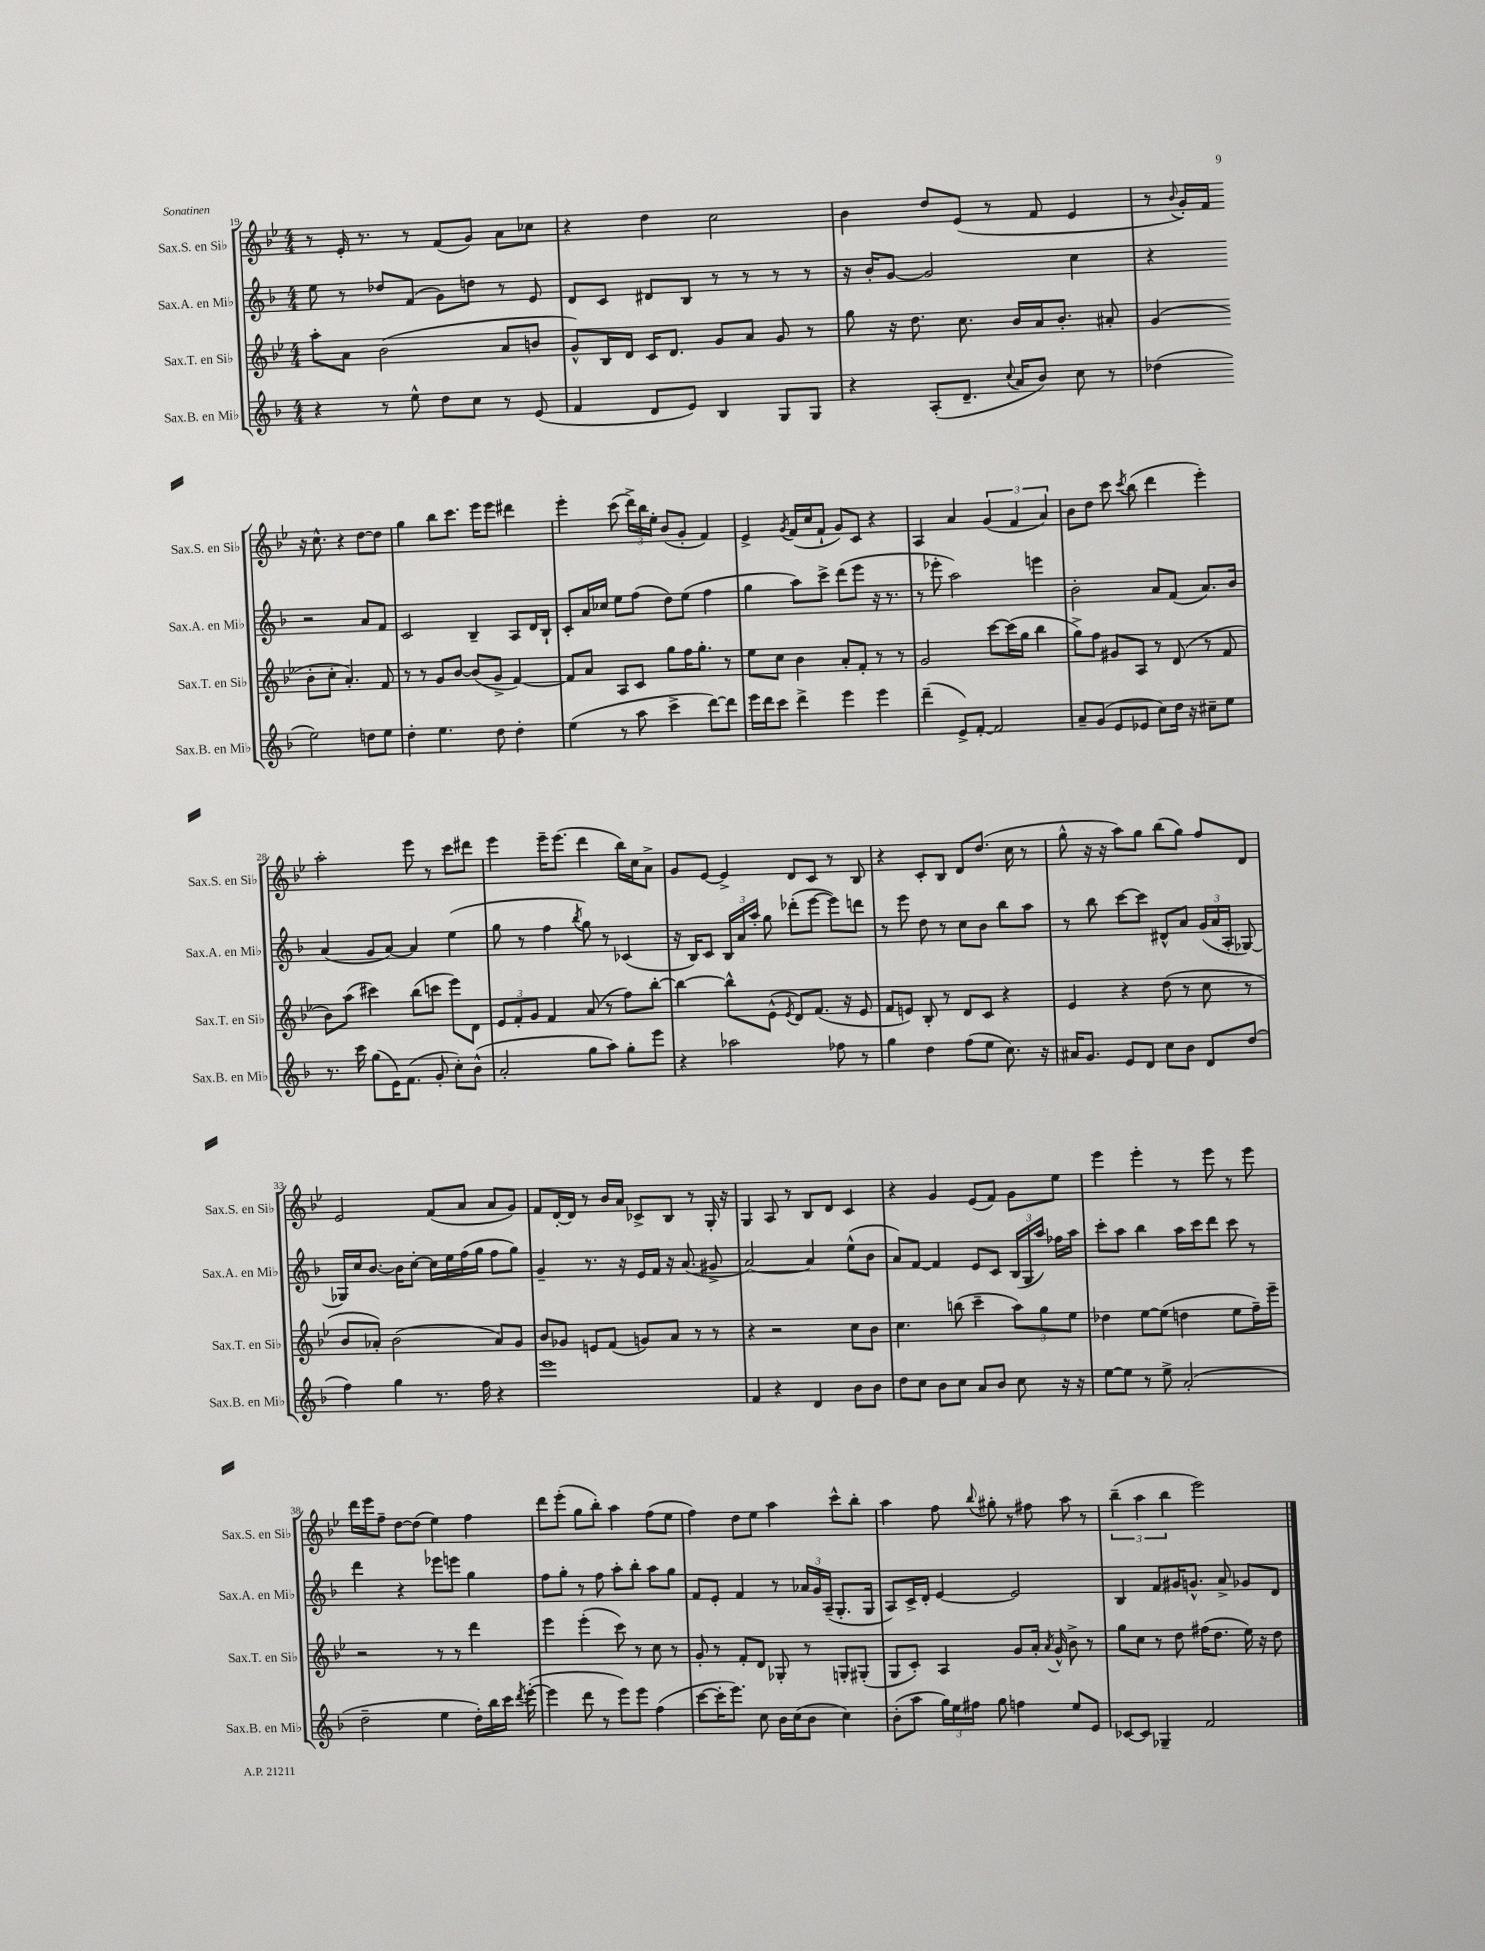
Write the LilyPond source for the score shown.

<<
\new StaffGroup <<
\new Staff = "s0" \with { instrumentName = "Sax.S. en Sib" shortInstrumentName = "Sax.S. en Sib" } {
    \clef treble \key bes \major \numericTimeSignature \time 4/4
    \autoBeamOff r8 ees'16-. r8. r8 f'8[( g'8]) a'8[ ces''8] |
    r4 d''4 c''2 |
    bes'4 d''8[ ees'8]( r8 f'8 ees'4 |
    r8 \appoggiatura { bes'8 } g'16[-.) f'16] r16 c''8.-^ r4 d''8[~ d''8] |
    g''4 bes''8[ c'''8.] ees'''16[ ees'''8] dis'''4 |
    ees'''4-. c'''8( \tuplet 3/2 { d'''16[->) bes''16 ees''16]-. } bes'8[( g'8]-. f'4) |
    ees'4-> \acciaccatura { g'8 } f'16[( c''16 f'8]-! g'8[) c'8] r4 |
    a4 a'4 \tuplet 3/2 { g'4( f'4 a'4) } |
    bes'8[ d''8] c'''8 \acciaccatura { c'''8 } bes''8( d'''4 ees'''4-.) |
    a''2-. ees'''8 r8 c'''8[ dis'''8] |
    ees'''4 ees'''16[-- ees'''8.]( d'''4 bes''16[) c''16 a'8]-> |
    g'8[ ees'8]~ ees'4-> d'8[ c'8] r8 bes8 |
    r4 c'8[-. bes8] d'8[ d''8.]( c''16 r8 |
    g''8-^ r16 r16 a''8[) g''8] bes''8[( g''8]) f''8[ d'8] |
    ees'2 f'8[( a'8] a'8[ g'8]) |
    f'8[ d'16~-. d'16] r8 bes'16[ a'16] ces'8[-> bes8] r8 g16-. r16 |
    g4 a8 r8 bes8[ d'8] c'4 |
    r4 g'4 ees'8[( f'8]) g'8[ ees''8] |
    ees'''4 ees'''4-. r8 ees'''8 r8 ees'''8 |
    d'''16[ ees'''16 f''8]-- d''8[~ d''8]( ees''4) f''4 |
    d'''8[ ees'''8]-.( g''8[ bes''8]-.) a''4 f''8[( ees''8] |
    f''4) d''8[ ees''8] a''4 c'''8[-^ bes''8]-. |
    a''4 f''8 \appoggiatura { bes''8 } gis''8-. r8 fis''8 a''8 r8 |
    \tuplet 3/2 { bes''4--( a''4 bes''4 } ees'''2) \bar "|." |
}
\new Staff = "s1" \with { instrumentName = "Sax.A. en Mib" shortInstrumentName = "Sax.A. en Mib" } {
    \clef treble \key f \major \numericTimeSignature \time 4/4
    \autoBeamOff e''8 r8 des''8[ f'8]( g'8[) d''8] r8 e'8 |
    d'8[ c'8] dis'8[ bes8] r8 r8 r8 r8 |
    r16 bes'16[-. g'8]~ g'2 c''4 |
    r4 r2 a'8[ f'8] |
    c'2 bes4-- a8[ d'16 bes16]-! |
    c'8[-. a'16 ces''16] e''8[ f''8]( d''8[) e''8]( f''4 |
    g''4 a''8[) c'''8]-> d'''8[( e'''8] r16 r8. |
    r8 ees'''8-. a''2) e'''4 |
    bes'2-. a'8[ f'8]( a'8.[) bes'16] |
    a'4( g'8[ a'8]~) a'4 e''4( |
    g''8 r8 f''4 \acciaccatura { bes''8 } g''8) r8 ces'4( |
    r16 bes16[) c'8] \tuplet 3/2 { bes16[ a'16 a''16]-. } g''8 des'''8[-.( e'''8]~ e'''8[) d'''8] |
    r8 e'''8 d''8 r8 c''8[ bes'8] bes''8[ a''8] |
    r8 bes''8 c'''8[~ c'''8] dis'8[-^ a'8] \tuplet 3/2 { g'16[( a'16 a16]-. } ges8~) |
    ges16[ c''16 bes'8.]~ bes'16[ c''8]~-. c''16[ e''16 f''16( g''16] f''8[ g''8]) |
    g'4-- r8. r16 e'16[ f'16] r16 a'8.( gis'8-> |
    a'2~) a'4 e''8[-^( bes'8] |
    a'8[) f'8]~ f'4 e'8[ c'8] \tuplet 3/2 { bes16[( g16 a''16]) } fes''16[ a''16] |
    c'''8[-. a''8] bes''4 a''16[ c'''16 d'''8] c'''8 r8 |
    d'''4 r4 ees'''8[ e'''8] g''4 |
    f''8[ g''8]-. r8 f''8 a''8[-. bes''8]-. a''8[ g''8] |
    f'8[ e'8]-. f'4 r8 \tuplet 3/2 { aes'16[ g'16 a16]--( } g8.[-. g16] |
    a8[) c'16-> d'16]-. e'4~ e'2 |
    bes4 f'8[ gis'16 g'8.]-^ a'8-> ges'8[ d'8] \bar "|." |
}
\new Staff = "s2" \with { instrumentName = "Sax.T. en Sib" shortInstrumentName = "Sax.T. en Sib" } {
    \clef treble \key bes \major \numericTimeSignature \time 4/4
    \autoBeamOff a''8[-. a'8] bes'2( a'8[ b'8] |
    g'8[-^) bes16 d'16] c'16[ d'8.] g'8[ a'8] g'8 r8 |
    g''8 r16 d''8. c''8. bes'16[ a'16 bes'8.]-. ais'8-. |
    g'4( bes'8[-. c''8]-. a'4.-.) f'8 |
    r8 r8 g'8[ bes'8]~ bes'8[( g'8]-> f'4~) |
    f'8[ a'8] a8[ c'8] g''8[ f''16 g''8.]-. r8 |
    ees''8[ c''8] bes'4 a'8[-. f'8]-. r8 r8 |
    g'2 c'''8[~ c'''16( g''16] bes''4 |
    g''8[->) f''8] gis'8[ a8] r8 d'8( r8 f'8 |
    bes'8[) a''8]( cis'''4) bes''8[( c'''8] ees'''8[) d'8] |
    \tuplet 3/2 { ees'8[ f'8-. g'8] } f'4 a'8( r8 f''8[) bes''8]~-. |
    bes''4~ bes''8[-^ ees'8]-^( \acciaccatura { ees'8 } d'8[) f'8.]( r16 ees'8 |
    f'8[ e'8]) bes8-. r8 d'8[ c'8] r4 |
    ees'4 r4 d''8( r8 c''8 r8 |
    bes'8[ aes'8]-.) bes'2( aes'8[) g'8] |
    bes'8[ ges'8] e'8[ f'8]( g'8[) a'8] r8 r8 |
    r4 r2 c''8[ bes'8] |
    c''4. b''8( c'''4-- \tuplet 3/2 { a''8[) g''8 ees''8] } |
    des''4 ees''8[~ ees''8]( d''4 ees''8[ f''16--) ees'''16]-- |
    r2 r8 r8 d'''4 |
    ees'''4 ees'''4-.( c'''8) r8 c''8 r8 |
    g'8-. r8 f'8[-. d'8] ges8-. r8 g8[-. gis8]-.( |
    g8[ c'8]-.) a4 g'8[ a'16]-. \acciaccatura { a'8 } g'16-^ bes'8-> r8 |
    g''8[ c''8] r8 d''8 fis''16[( d''8.] ees''16) r16 d''8 \bar "|." |
}
\new Staff = "s3" \with { instrumentName = "Sax.B. en Mib" shortInstrumentName = "Sax.B. en Mib" } {
    \clef treble \key f \major \numericTimeSignature \time 4/4
    \autoBeamOff r4 r8 e''8-^ d''8[ c''8] r8 e'8( |
    f'4 d'8[ e'8]) bes4 g8[ g8] |
    r4 a8[-.( d'8.]-- \appoggiatura { c''8 } a'16[ bes'8]) c''8 r8 |
    des''4( e''2) d''8[ e''8] |
    d''4-. e''4. d''8 d''4-. |
    e''4( r8 a''8 c'''4-> d'''8[~) d'''8] |
    e'''16[ d'''16 c'''8] d'''4-> e'''4 e'''4 |
    d'''4--( e'8[->) f'8]~-. f'2 |
    a'8[-- g'8]( e'8[ ees'8] c''8[) d''16] r16 cis''8[-- e''8] |
    r8. c'''16 g''8[( e'16) f'8.]( g'8-. c''8[-.) bes'8]-^( |
    a'2-. g''8[ a''8]) g''8[-. e'''8] |
    r4 aes''2 fes''8 r8 |
    g''4 d''4 f''8[( e''8] c''8.) r16 |
    ais'16[ g'8.] e'8[ d'8] c''8[ bes'8] d'8[ d''8]( |
    f''4) g''4 r8. f''16 r4 |
    e'''1 |
    f'4 r4 d'4 bes'8[ bes'8] |
    d''8[ c''8] bes'8[ c''8] a'8[ bes'8] c''8 r16 r16 |
    e''8[~ e''8] r8 e''8-> a'2-.( |
    d''2-- e''4 d''16[-.) bes''16 c'''16] \acciaccatura { d'''8 } e'''16~-.( |
    e'''4 d'''8 r8 e'''8[) e'''8] f''4( |
    c'''8[~ c'''16-. e'''8.]) c''8 bes'16[ c''16( bes'8] c''4) |
    bes'8[-.( a''8] \tuplet 3/2 { g''16[) e''16 fis''16] } g''8 f''4 e''8[ e'8] |
    ces'8[~ ces'8] ges4-- f'2 \bar "|." |
}
>>
>>
\layout { \context { \Score currentBarNumber = #19 } }
